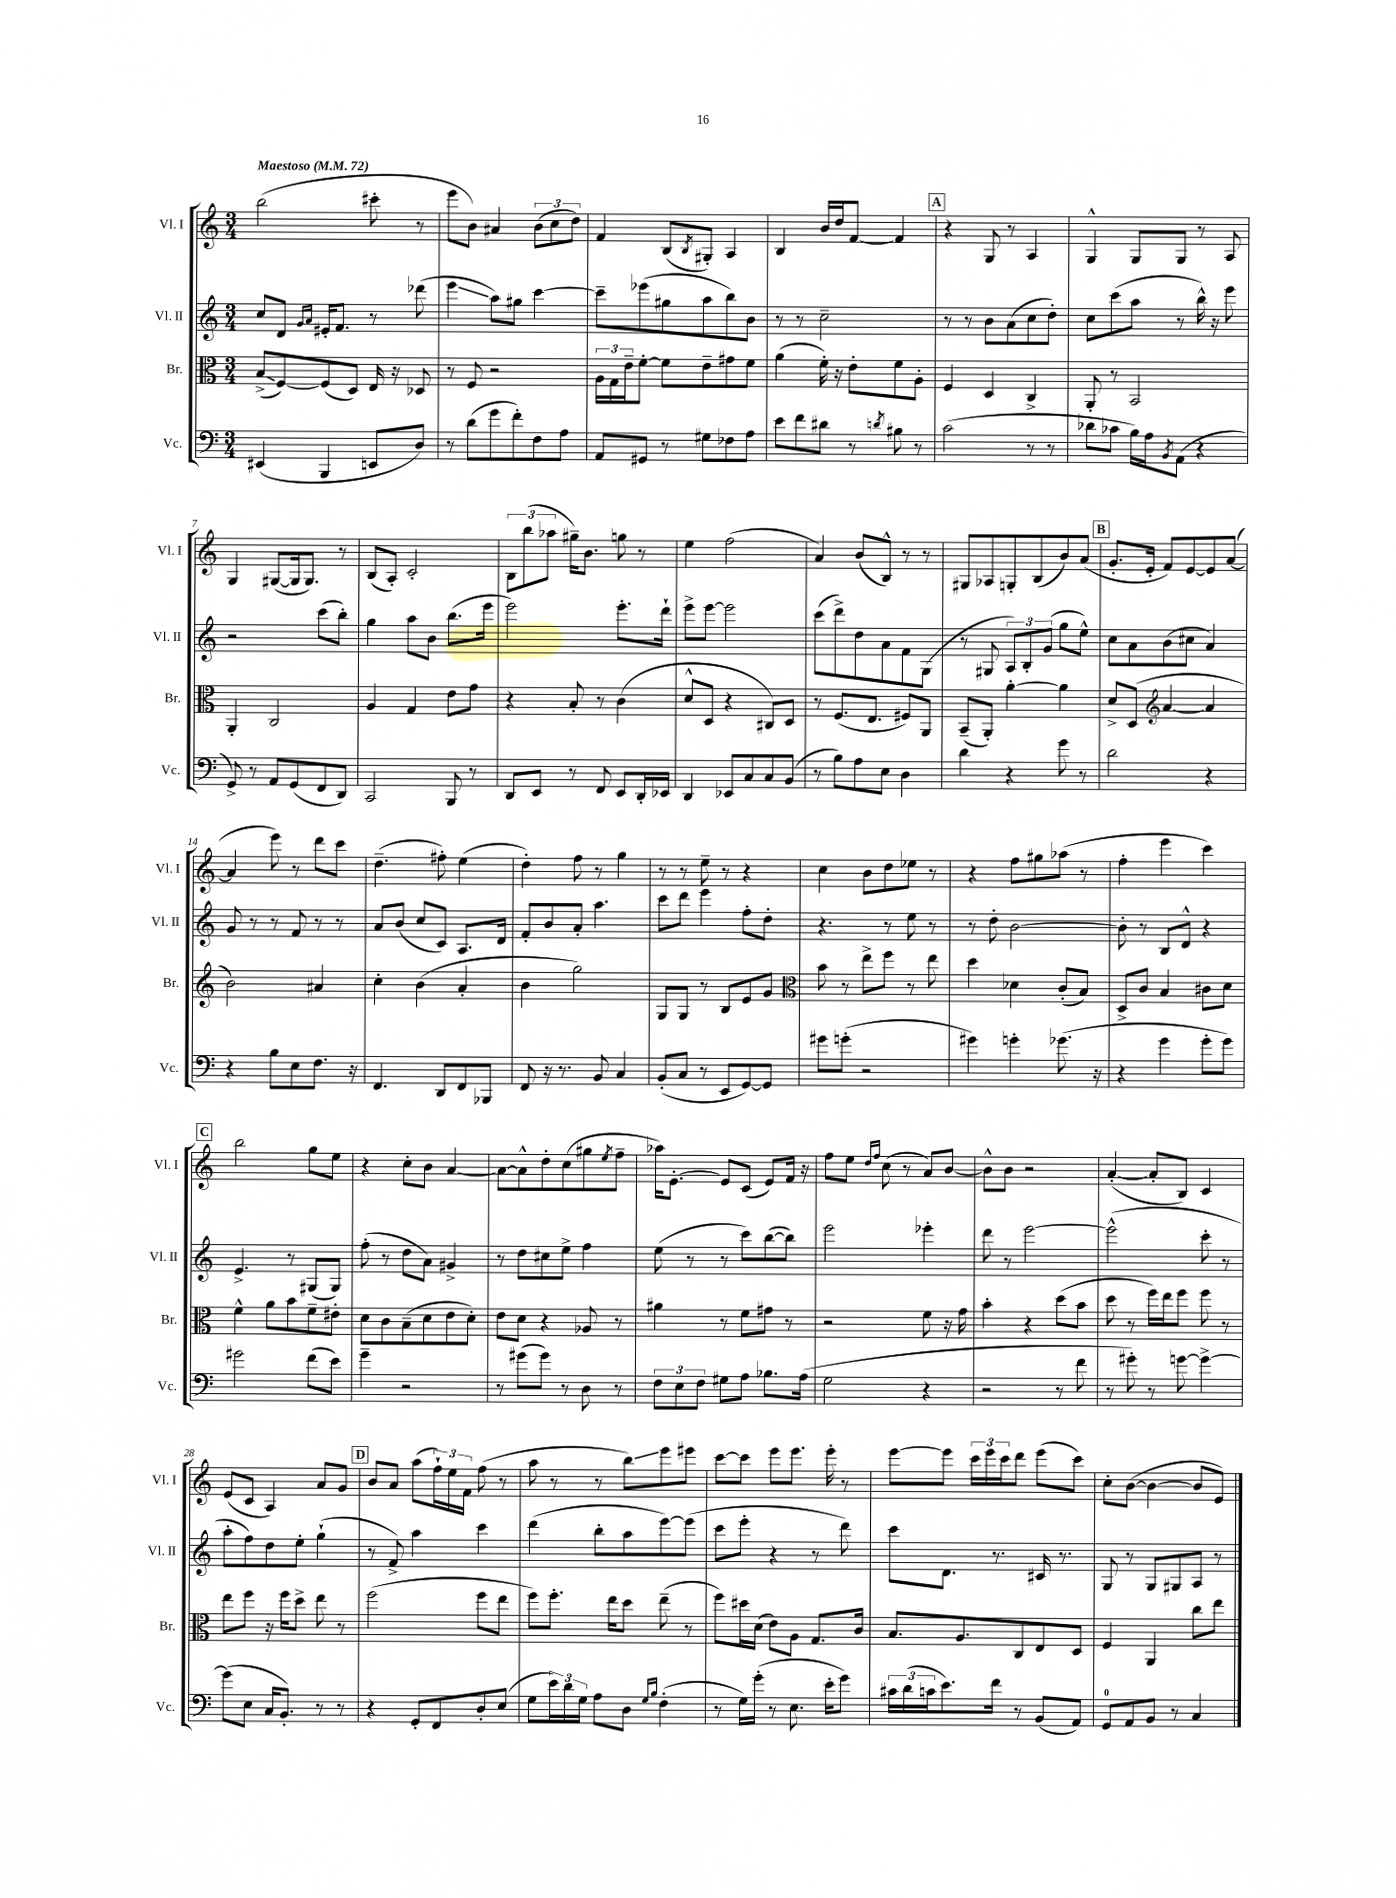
<<
\new StaffGroup <<
\new Staff = "s0" \with { instrumentName = "Vl. I" shortInstrumentName = "Vl. I" } {
    \clef treble \key c \major \numericTimeSignature \time 3/4 \tempo "Maestoso" 4 = 72
    b''2( cis'''8-. r8 |
    e'''8 b'8) ais'4 \tuplet 3/2 { b'8( c''8 d''8) } |
    f'4 b8( \acciaccatura { b8 } gis8-.) a4 |
    b4 b'16 d''16 f'8~ f'4 |
    \mark \markup { \box "A" } r4 g8 r8 a4 |
    g4-^ g8 g8 r8 a8 |
    g4 gis8~( gis16 gis8.) r8 |
    b8( a8-.) c'2-. |
    \tuplet 3/2 { b8 b''8( aes''8 } gis''16--) b'8. g''8 r8 |
    e''4 f''2( |
    a'4) b'8( b8-^) r8 r8 |
    gis8 aes8 g8-. b8( b'8) a'8( |
    \mark \markup { \box "B" } g'8.-. e'16-. f'8) e'8~ e'8 a'8~( |
    a'4 e'''8) r8 d'''8 c'''8 |
    d''4.--( fis''8-.) e''4( |
    d''4-.) f''8 r8 g''4 |
    r8 r8 e''8-- r8 r4 |
    c''4 b'8 d''8 ees''8 r8 |
    r4 f''8 gis''8 aes''8( r8 |
    f''4-. e'''4 c'''4) |
    \mark \markup { \box "C" } b''2 g''8 e''8 |
    r4 c''8-. b'8 a'4~ |
    a'8~ a'8-^ d''8-. c''8( gis''8 \acciaccatura { e''8 } f''8-- |
    aes''16) e'8.~-. e'8 c'8( e'8) f'16 r16 |
    f''8 e''8 \grace { d''16 f''16 } c''8( r8 a'8) b'8~ |
    b'8-^ b'8 r2 |
    a'4~-.( a'8-. b8) c'4 |
    e'8( c'8 a4) a'8 g'8 |
    \mark \markup { \box "D" } b'8 a'8 a''8( \tuplet 3/2 { f''16-!) e''16 f'16 } f''8( r8 |
    a''8 r8 r8 b''8\glissando) e'''8 eis'''8 |
    c'''8~ c'''8 e'''8 e'''8. e'''16-. r8 |
    e'''8~ e'''8 \tuplet 3/2 { c'''16 e'''16 c'''16 } d'''8 e'''8( c'''8) |
    c''8-. b'8~( b'4~ b'8 e'8) \bar "|." |
}
\new Staff = "s1" \with { instrumentName = "Vl. II" shortInstrumentName = "Vl. II" } {
    \clef treble \key c \major \numericTimeSignature \time 3/4
    c''8 d'8 \grace { g'16 a'16 } eis'16-. f'8. r8 des'''8( |
    e'''4\glissando a''8) gis''8 c'''4~ |
    c'''8-- ees'''8( gis''8 a''8 b''8) b'8 |
    r8 r8 c''2-- |
    \mark \markup { \box "A" } r8 r8 b'8 a'8( c''8 d''8-.) |
    c''8 c'''8( a''8 r8 b''16-^) r16 e'''8 |
    r2 c'''8( b''8-.) |
    g''4 a''8 b'8 b''8.( e'''16 |
    e'''2) e'''8.-. d'''16-! |
    e'''8-> e'''8~ e'''2 |
    c'''8( d'''8->) d''8 a'8 f'8 g8( |
    r8 gis8 \tuplet 3/2 { a8) b8-. g'8( } g''8 e''8-^) |
    \mark \markup { \box "B" } c''8 a'8 b'8( cis''8 a'4) |
    g'8 r8 r8 f'8 r8 r8 |
    a'8 b'8( c''8 c'8) a8. d'16 |
    f'8-. b'8 a'8-. a''4. |
    c'''8 d'''8 e'''4 f''8-. d''8-. |
    r4. r8 e''8 r8 |
    r8 d''8-. b'2~ |
    b'8-. r8 b8 d'8-^ r4 |
    \mark \markup { \box "C" } e'4.-> r8 gis8( gis8) |
    f''8-.( r8 d''8 a'8) gis'4-> |
    r8 d''8 cis''8 e''8-> f''4 |
    e''8( r8 r8 c'''8) b''8~( b''8) |
    e'''2 ees'''4-. |
    d'''8 r8 e'''2~ |
    e'''2-^( c'''8-. r8 |
    a''8-. f''8) d''8 e''8-. g''4-!( |
    \mark \markup { \box "D" } r8 f'8->) a''4 c'''4 |
    d'''4( b''8-. a''8 e'''8~) e'''8( |
    c'''8 e'''8-. r4 r8 d'''8) |
    c'''8 d'8. r8. cis'16 r8. |
    g8 r8 g8 gis8 a8 r8 \bar "|." |
}
\new Staff = "s2" \with { instrumentName = "Br." shortInstrumentName = "Br." } {
    \clef alto \key c \major \numericTimeSignature \time 3/4
    b8->\glissando( f8~) f8( d8) e16 r16 des8 |
    r8 f8 r2 |
    \tuplet 3/2 { a16 g16 e'16-- } f'8~-. f'8 e'8-- gis'8 f'8 |
    a'4( f'16-.) r16 e'8-. f'8 a8-. |
    \mark \markup { \box "A" } f4 d4 c4-> |
    a,8-. r8 b,2 |
    a,4-. c2 |
    a4 g4 e'8 g'8 |
    r4 b8-. r8 c'4( |
    d'8-^ d8 r4 cis8) d8 |
    r8 f8.( e8. fis8) a,8 |
    b,8--( a,8-.) a'4~-. a'4 |
    \mark \markup { \box "B" } d'8-> d8( \clef treble a'4~ a'4 |
    b'2) ais'4 |
    c''4-. b'4( a'4-. |
    b'4 g''2) |
    g8 g8 r8 b8 e'8 g'8 |
    \clef alto b'8 r8 e''8-> f''8 r8 e''8 |
    d''4 des'4 c'8-.( b8) |
    d8-> c'8 b4 cis'8 d'8 |
    \mark \markup { \box "C" } f'4-^ a'8 b'8 f'8-- eis'8-. |
    d'8 c'8 b8--( d'8 e'8 d'8-.) |
    e'8 d'8 r4 aes8 r8 |
    ais'4 r8 f'8 gis'8 r8 |
    r2 f'8 r16 g'16 |
    b'4-. r4 d''8( b'8 |
    d''8 r8 f''16) e''16 f''8 f''8 r8 |
    e''8 f''8 r16 f''16 d''8-> e''8 r8 |
    \mark \markup { \box "D" } f''2( f''8 e''8 |
    f''8) f''8.-. e''16 d''8 e''8--( r8 |
    f''8) dis''16 d'16( e'8) a8 g8. c'16 |
    b8. a8. c8 e8 d8 |
    f4 a,4 c''8 e''8 \bar "|." |
}
\new Staff = "s3" \with { instrumentName = "Vc." shortInstrumentName = "Vc." } {
    \clef bass \key c \major \numericTimeSignature \time 3/4
    eis,4( b,,4 e,8 d8) |
    r8 d'8( g'8 f'8-.) f8 a8 |
    a,8 gis,8 r8 gis8 fes8 a8 |
    e'8 f'8 dis'8 r8 \acciaccatura { d'8 } bis8 r8 |
    \mark \markup { \box "A" } c'2( r8 r8 |
    des'8 ces'8 b16) a16 \acciaccatura { b,8 } a,8( r4 |
    g,8->) r8 a,8 g,8( f,8 d,8) |
    c,2 b,,8 r8 |
    d,8 e,8 r8 f,8 e,8 d,16-. ees,16 |
    d,4 ees,8 c8 c8 b,8( |
    r8 b8) a8 e8 d4 |
    d'4 r4 g'8 r8 |
    \mark \markup { \box "B" } d'2 r4 |
    r4 b8 e8 f8. r16 |
    f,4. d,8 f,8 bes,,8 |
    f,8 r16 r8. b,8 c4 |
    b,8-.( c8 r8 e,8 g,8~) g,8 |
    gis'8 g'8-.( r2 |
    gis'4) g'4-. ges'8.( r16 |
    r4 g'4 g'8-. g'8) |
    \mark \markup { \box "C" } gis'2 f'8( e'8) |
    g'4-- r2 |
    r8 gis'8( gis'8) r8 d8 r8 |
    \tuplet 3/2 { f8 e8 f8 } gis8 a8 bes8. a16( |
    g2 r4 |
    r2 r8 f'8 |
    r8 gis'8-.) r8 g'8~ g'4~-> |
    g'8( e8 c16 b,8.-.) r8 r8 |
    \mark \markup { \box "D" } r4 g,8-. f,8 d8-. e8( |
    g8 \tuplet 3/2 { e'16) d'16 g16 } a8 d8 \grace { g16 b16 } f4-.( |
    r8 g16) g'16-.( r8 e8. e'16-. g'8) |
    \tuplet 3/2 { cis'16 d'16( c'16 } e'8.) f'16 r8 b,8( a,8) |
    g,8-0 a,8 b,8 r8 c4 \bar "|." |
}
>>
>>
